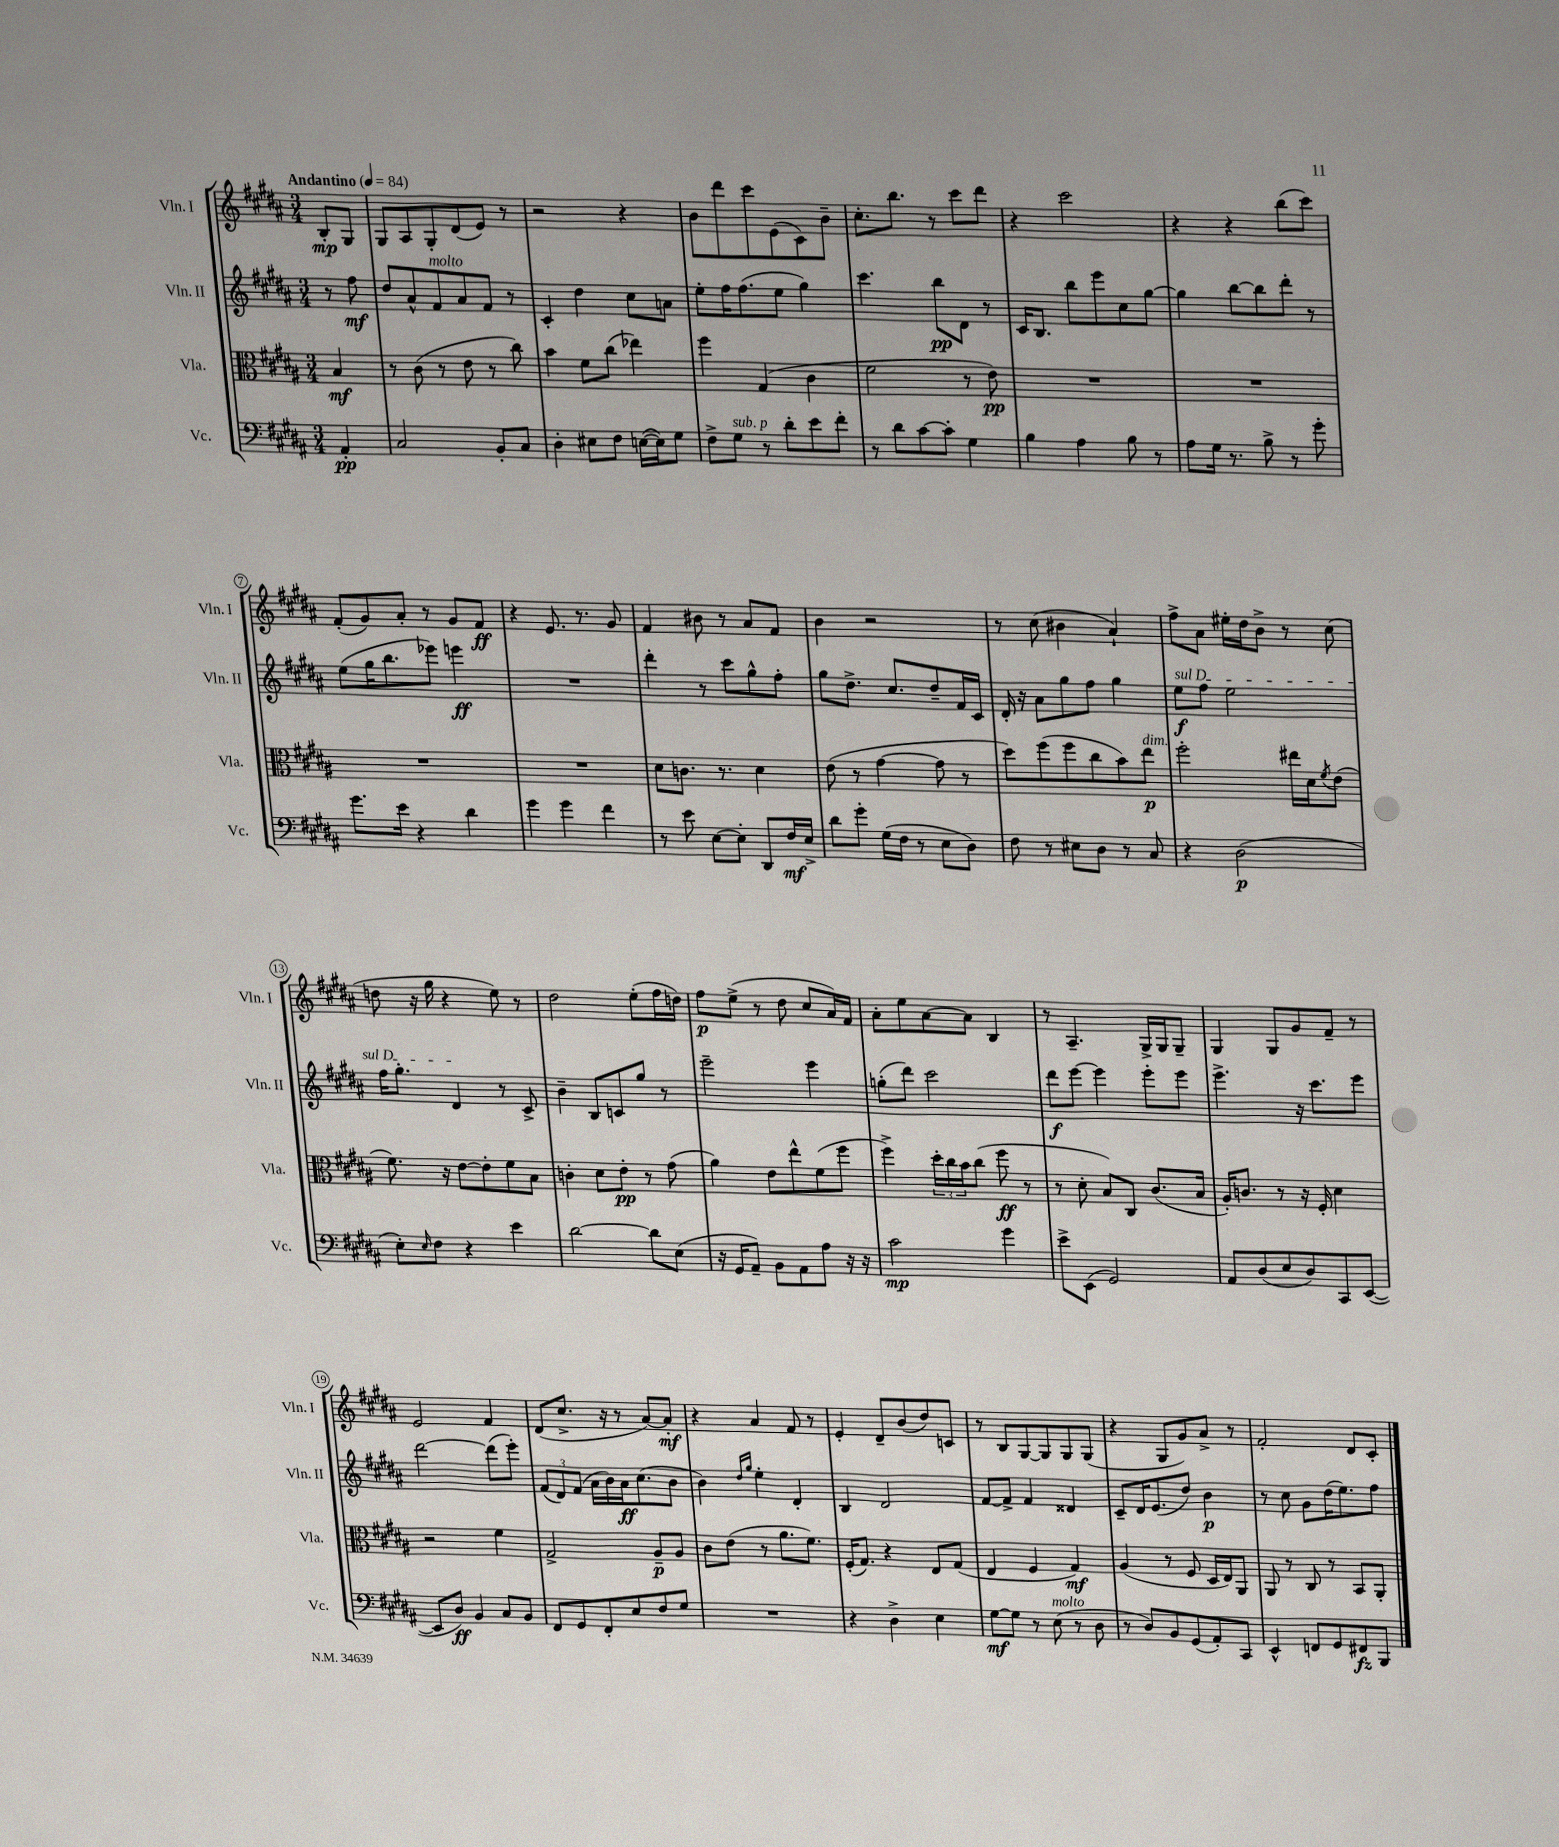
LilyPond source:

<<
\new StaffGroup <<
\new Staff = "s0" \with { instrumentName = "Vln. I" shortInstrumentName = "Vln. I" } {
    \clef treble \key b \major \numericTimeSignature \time 3/4 \partial 4 \tempo "Andantino" 4 = 84
    b8-.\mp gis8 |
    gis8 ais8 gis8-. dis'8( e'8) r8 |
    r2 r4 |
    b'8 dis'''8 cis'''8 e'8( cis'8) b'8-- |
    cis''8.-. b''8. r8 cis'''8 dis'''8 |
    r4 cis'''2 |
    r4 r4 b''8( cis'''8) |
    fis'8-.( gis'8) ais'8-. r8 gis'8 fis'8\ff |
    r4 e'8. r8. gis'8 |
    fis'4 bis'8 r8 ais'8 fis'8 |
    b'4 r2 |
    r8 cis''8( bis'4 ais'4-!) |
    fis''8-> ais'8 eis''16-. dis''16 b'8-> r8 cis''8( |
    d''8 r16 gis''16 r4 e''8) r8 |
    dis''2 e''8-.( fis''16 d''16) |
    fis''8\p e''8->( r8 dis''8 cis''8 ais'16) fis'16 |
    ais'8-. e''8 ais'8~ ais'8 b4 |
    r8 ais4.-- gis16-> gis16 gis8-- |
    gis4 gis8 gis'8 fis'8-- r8 |
    e'2 fis'4 |
    dis'8( cis''8.-> r16 r8 ais'8~) ais'8-.\mf |
    r4 ais'4 fis'8 r8 |
    e'4-. dis'8-- b'8( dis''8) c'8 |
    r8 b8 gis8~ gis8 gis8 gis8( |
    r4 gis8 gis'8) ais'8-> r8 |
    fis'2-. dis'8 cis'8-. \bar "|." |
}
\new Staff = "s1" \with { instrumentName = "Vln. II" shortInstrumentName = "Vln. II" } {
    \clef treble \key b \major \numericTimeSignature \time 3/4 \partial 4
    r8 fis''8\mf |
    dis''8 ais'8-^ fis'8^\markup { \italic "molto" } ais'8 fis'8 r8 |
    cis'4-. dis''4 cis''8 a'8 |
    e''8-. fis''16 fis''8.( e''8 gis''4) |
    cis'''4. b''8\pp dis'8 r8 |
    cis'16 b8. b''8 e'''8 cis''8 gis''8~ |
    gis''4 b''8~ b''8 dis'''8-. r8 |
    e''8( gis''16 b''8. ees'''8) e'''4\ff |
    R2. |
    dis'''4-. r8 cis'''8 gis''8-^ fis''8-. |
    gis''8 dis''8.-> cis''8. dis''8-- fis'16 cis'16 |
    dis'16-. r16 ais'8 gis''8 fis''8 gis''4 |
    \once \override TextSpanner.bound-details.left.text = \markup { \italic "sul D" } e''8\f\startTextSpan fis''8 e''2 |
    fis''16 gis''8.-. dis'4\stopTextSpan r8 cis'8-> |
    b'4-- b8 c'8 gis''8 r8 |
    e'''2-- e'''4 |
    g''8-.( dis'''8) cis'''2 |
    dis'''8\f e'''8~ e'''4 e'''8-. e'''8 |
    e'''4.-> r16 cis'''8. e'''8 |
    dis'''2~ dis'''8( e'''8-.) |
    \tuplet 3/2 { fis'8( dis'8) fis'8( } ais'16 b'16) ais'16\ff cis''8.( b'8 |
    b'4) \grace { dis''16 gis''16 } e''4-. dis'4-. |
    b4 dis'2 |
    fis'8~ fis'8-> fis'4 disis'4 |
    cis'8-- dis'16 e'8.( dis''8) b'4\p |
    r8 cis''8 gis'8 dis''16( e''8.) fis''8 \bar "|." |
}
\new Staff = "s2" \with { instrumentName = "Vla." shortInstrumentName = "Vla." } {
    \clef alto \key b \major \numericTimeSignature \time 3/4 \partial 4
    b4\mf |
    r8 cis'8( r8 e'8 r8 cis''8) |
    b'4 fis'8 cis''8( ees''4) |
    fis''4 gis4( cis'4 |
    fis'2 r8 e'8\pp) |
    R2. |
    R2. |
    R2. |
    R2. |
    dis'8 c'8. r8. dis'4 |
    e'8( r8 gis'4~ gis'8 r8 |
    dis''8) fis''8( fis''8 cis''8 b'8) e''8\p^\markup { \italic "dim." } |
    fis''2-. eis''16 dis'16 \acciaccatura { fis'8 } e'8( |
    fis'8.) r16 e'8~ e'8-. fis'8 b8 |
    c'4-. dis'8 e'8-.\pp r8 gis'8( |
    ais'4) e'8 e''8-^ fis'8( fis''8 |
    fis''4->) \tuplet 3/2 { dis''16-. cis''16 b'16 } cis''8( fis''8\ff r8 |
    r8 dis'8-. b8) cis8 cis'8.( b16 |
    ais16-.) c'8. r8 r16 fis16-. dis'4 |
    r2 fis'4 |
    gis2-> ais8--\p ais8 |
    cis'8 e'8( r8 ais'8. fis'8.) |
    fis16-.( gis8.) r4 e8 gis8( |
    e4 fis4 gis4\mf) |
    ais4( r8 fis8 dis16 e16) ais,8 |
    ais,8 r8 cis8 r8 b,8 ais,8-. \bar "|." |
}
\new Staff = "s3" \with { instrumentName = "Vc." shortInstrumentName = "Vc." } {
    \clef bass \key b \major \numericTimeSignature \time 3/4 \partial 4
    ais,4-.\pp |
    cis2 b,8-. cis8 |
    dis4-. eis8 fis8 e16~( e16) gis8 |
    fis8-> gis8^\markup { \italic "sub. p" } r8 dis'8-. e'8 fis'8-. |
    r8 dis'8 cis'8~ cis'8-. gis4 |
    b4 ais4 b8 r8 |
    ais8 gis16 r8. b8-> r8 gis'8-. |
    gis'8. e'16 r4 dis'4 |
    gis'4 gis'4 fis'4 |
    r8 e'8 e8~ e8-. dis,8 fis16\mf e16-> |
    dis'8 gis'8-. gis16( fis16 r8 e8 dis8) |
    fis8 r8 eis8 dis8 r8 cis8 |
    r4 dis2\p( |
    e8-.) \grace { e16 } fis8 r4 e'4 |
    dis'2~ dis'8 e8( |
    r16 gis,16 ais,8--) b,8 ais,8 ais8 r16 r16 |
    cis'2\mp gis'4 |
    e'8-> e,8( gis,2) |
    ais,8 dis8( e8 dis8) cis,8 e,8~( |
    e,8 dis8\ff) b,4 cis8 b,8 |
    fis,8 gis,8 fis,8-. e8 fis8 gis8 |
    R2. |
    r4 dis4-> e4 |
    gis8~\mf gis8 r8 e8^\markup { \italic "molto" }( r8 dis8 |
    r8 dis8) b,8 gis,8( ais,8-.) cis,8 |
    e,4-^ f,8 gis,8 fis,8\fz b,,8 \bar "|." |
}
>>
>>
\layout { \context { \Score \override BarNumber.stencil = #(make-stencil-circler 0.1 0.3 ly:text-interface::print) } }
